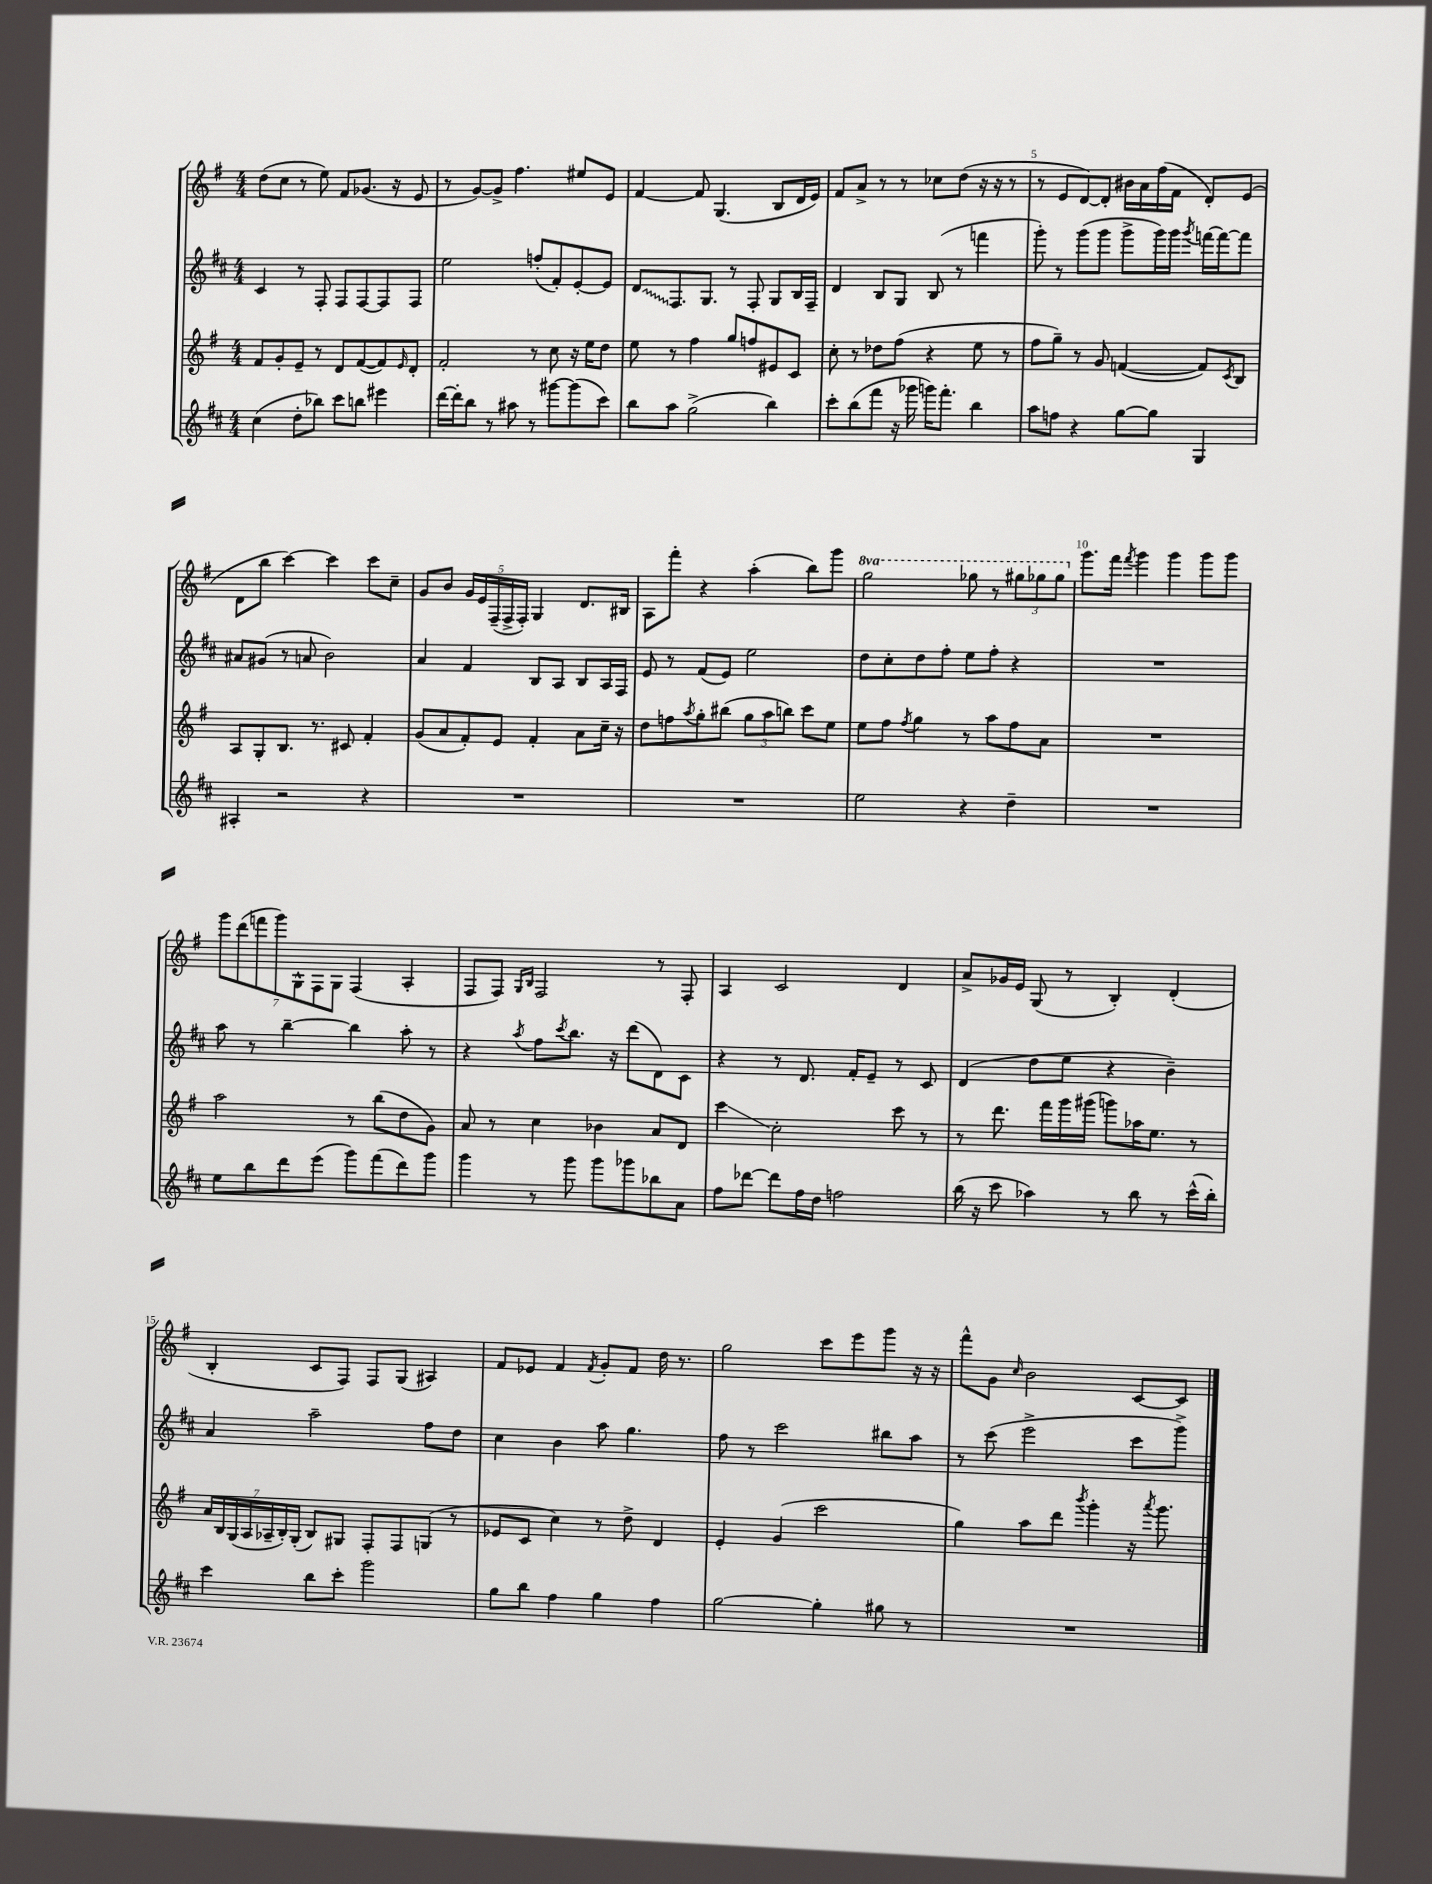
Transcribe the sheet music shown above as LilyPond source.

<<
\new StaffGroup <<
\new Staff = "s0" {
    \clef treble \key g \major \numericTimeSignature \time 4/4 \set Staff.ottavationMarkups = #ottavation-simple-ordinals
    d''8( c''8 r8 e''8) fis'8 ges'8.( r16 e'8 |
    r8 g'8~) g'8-> fis''4. eis''8 e'8 |
    fis'4~ fis'8 g4.( b8 d'16 e'16) |
    fis'8 a'8-> r8 r8 ces''8 d''8( r16 r16 r8 |
    r8 e'8 d'8~) d'8-. bis'16 a'16 fis''16( fis'16 d'8-.) e'8( |
    d'8 b''8 c'''4~) c'''4 c'''8 c''8-- |
    g'8 b'8 \tuplet 5/4 { g'16 e'16 fis16--( fis16-> fis16-.) } g4 d'8. bis16 |
    a8 fis'''8-. r4 a''4-.( b''8) g'''8 |
    \ottava #1 g'''2 ges'''8 r8 \tuplet 3/2 { gis'''8 ges'''8 ges'''8 \ottava #0 } |
    g'''8. fis'''16 \acciaccatura { fis'''8 } g'''4 g'''4 g'''8 g'''8 |
    \tuplet 7/4 { g'''8 d'''8( f'''8 g'''8) g8-^ fis8 g8 } fis4( a4-. |
    fis8 fis8) \grace { g16 b16 } fis2 r8 fis8-. |
    a4 c'2 d'4 |
    a'8-> ges'16 e'16 g8( r8 b4-.) d'4-.( |
    b4-. c'8 fis8) fis8 g8( ais4) |
    fis'8 ees'8 fis'4 \acciaccatura { fis'8 } g'8-. fis'8 d''16 r8. |
    g''2 c'''8 e'''8 g'''8 r16 r16 |
    fis'''8-^ g'8 \grace { c''16 } b'2 c'8~ c'8 \bar "|." |
}
\new Staff = "s1" {
    \clef treble \key d \major \numericTimeSignature \time 4/4
    cis'4 r8 fis8-. fis8 fis8~ fis8 fis8 |
    e''2 f''8-.( fis'8-.) e'8~-. e'8 |
    \once \override Glissando.style = #'zigzag d'8\glissando fis8. g8. r8 fis8-. g8 b16 fis16-- |
    d'4 b8 g8 b8( r8 f'''4 |
    g'''8-.) r8 g'''8( g'''8 g'''8-> g'''16) g'''16 \acciaccatura { g'''8 } f'''16~ f'''16~ f'''8 |
    ais'8 gis'8( r8 a'8 b'2) |
    a'4 fis'4 b8 a8 b8 a16 fis16 |
    e'8 r8 fis'8( e'8) e''2 |
    d''8 cis''8-. d''8 fis''8-. e''8 fis''8-. r4 |
    R1 |
    a''8 r8 b''4~-- b''4 a''8-. r8 |
    r4 \acciaccatura { a''8 } fis''8 \acciaccatura { cis'''8 } b''8. r16 d'''8( d'8) cis'8 |
    r4 r8 d'8. fis'16-. e'8-- r8 cis'8 |
    d'4( d''8 e''8 r4 b'4--) |
    a'4 a''2-- fis''8 d''8 |
    cis''4 b'4 a''8 g''4. |
    fis''8 r8 cis'''2 bis''8 a''8 |
    r8 cis'''8( e'''2-> cis'''8 g'''8->) \bar "|." |
}
\new Staff = "s2" {
    \clef treble \key g \major \numericTimeSignature \time 4/4
    fis'8 g'8-. e'8-- r8 d'8 fis'8~( fis'8) \grace { e'16 } d'8-. |
    fis'2-. r8 c''8 r16 e''16 d''8 |
    e''8 r8 fis''4 g''8 f''8 eis'8 c'8 |
    c''8-. r8 des''8 fis''8( r4 e''8 r8 |
    fis''8 g''8--) r8 g'8 f'4~( f'8) \acciaccatura { c'8 } b8 |
    a8 g8-. b8. r8. cis'8 fis'4-. |
    g'8( a'8 fis'8-.) e'8 fis'4-. a'8 c''16-- r16 |
    d''8 f''8 \acciaccatura { a''8 } g''8-. bis''8( \tuplet 3/2 { g''8 a''8 b''8) } c'''8 e''8 |
    e''8 fis''8 \acciaccatura { fis''8 } g''4 r8 a''8 fis''8 a'8 |
    R1 |
    a''2 r8 b''8( d''8 g'8) |
    a'8 r8 c''4 bes'4 a'8 d'8 |
    c'''4\glissando c''2-. c'''8 r8 |
    r8 d'''8. fis'''16 g'''16 gis'''16( g'''8) aes''16 e''8. r8 |
    \tuplet 7/4 { a'16 b16 g16( a16 aes16-- b16-.) g16-.( } b8) gis8 fis8-. fis8 g8( r8 |
    ees'8 c'8 c''4) r8 d''8-> d'4 |
    e'4-. g'4( c'''2 |
    g''4) a''8 d'''8 \acciaccatura { b'''8 } g'''4-. r16 \acciaccatura { a'''8 } g'''8. \bar "|." |
}
\new Staff = "s3" {
    \clef treble \key d \major \numericTimeSignature \time 4/4
    cis''4( d''8-. bes''8) cis'''8 b''8 eis'''4 |
    d'''16~ d'''16-. b''8 r8 ais''8 r8 gis'''8~ gis'''8( cis'''8) |
    b''8 a''8 g''2->( b''4) |
    cis'''8-. b''8( fis'''8 r16 ges'''16 g'''16) fis'''8.-. b''4 |
    a''8 f''8 r4 g''8~ g''8 g4 |
    ais4-. r2 r4 |
    R1 |
    R1 |
    e''2 r4 d''4-- |
    R1 |
    e''8 b''8 d'''8 e'''8( g'''8) fis'''8( d'''8) g'''8 |
    g'''4 r8 g'''8 g'''8 ges'''8 bes''8 a'8 |
    fis''8 des'''8~ des'''8 fis''16 d''16 f''2 |
    b''16( r16 cis'''8 aes''4) r8 b''8 r8 cis'''16-^( b''16-.) |
    cis'''4 b''8 cis'''8-. g'''2 |
    g''8 b''8 fis''4 g''4 fis''4 |
    g''2~ g''4-. gis''8 r8 |
    R1 \bar "|." |
}
>>
>>
\layout { \context { \Score \override BarNumber.break-visibility = ##(#f #t #t) barNumberVisibility = #(every-nth-bar-number-visible 5) } }
